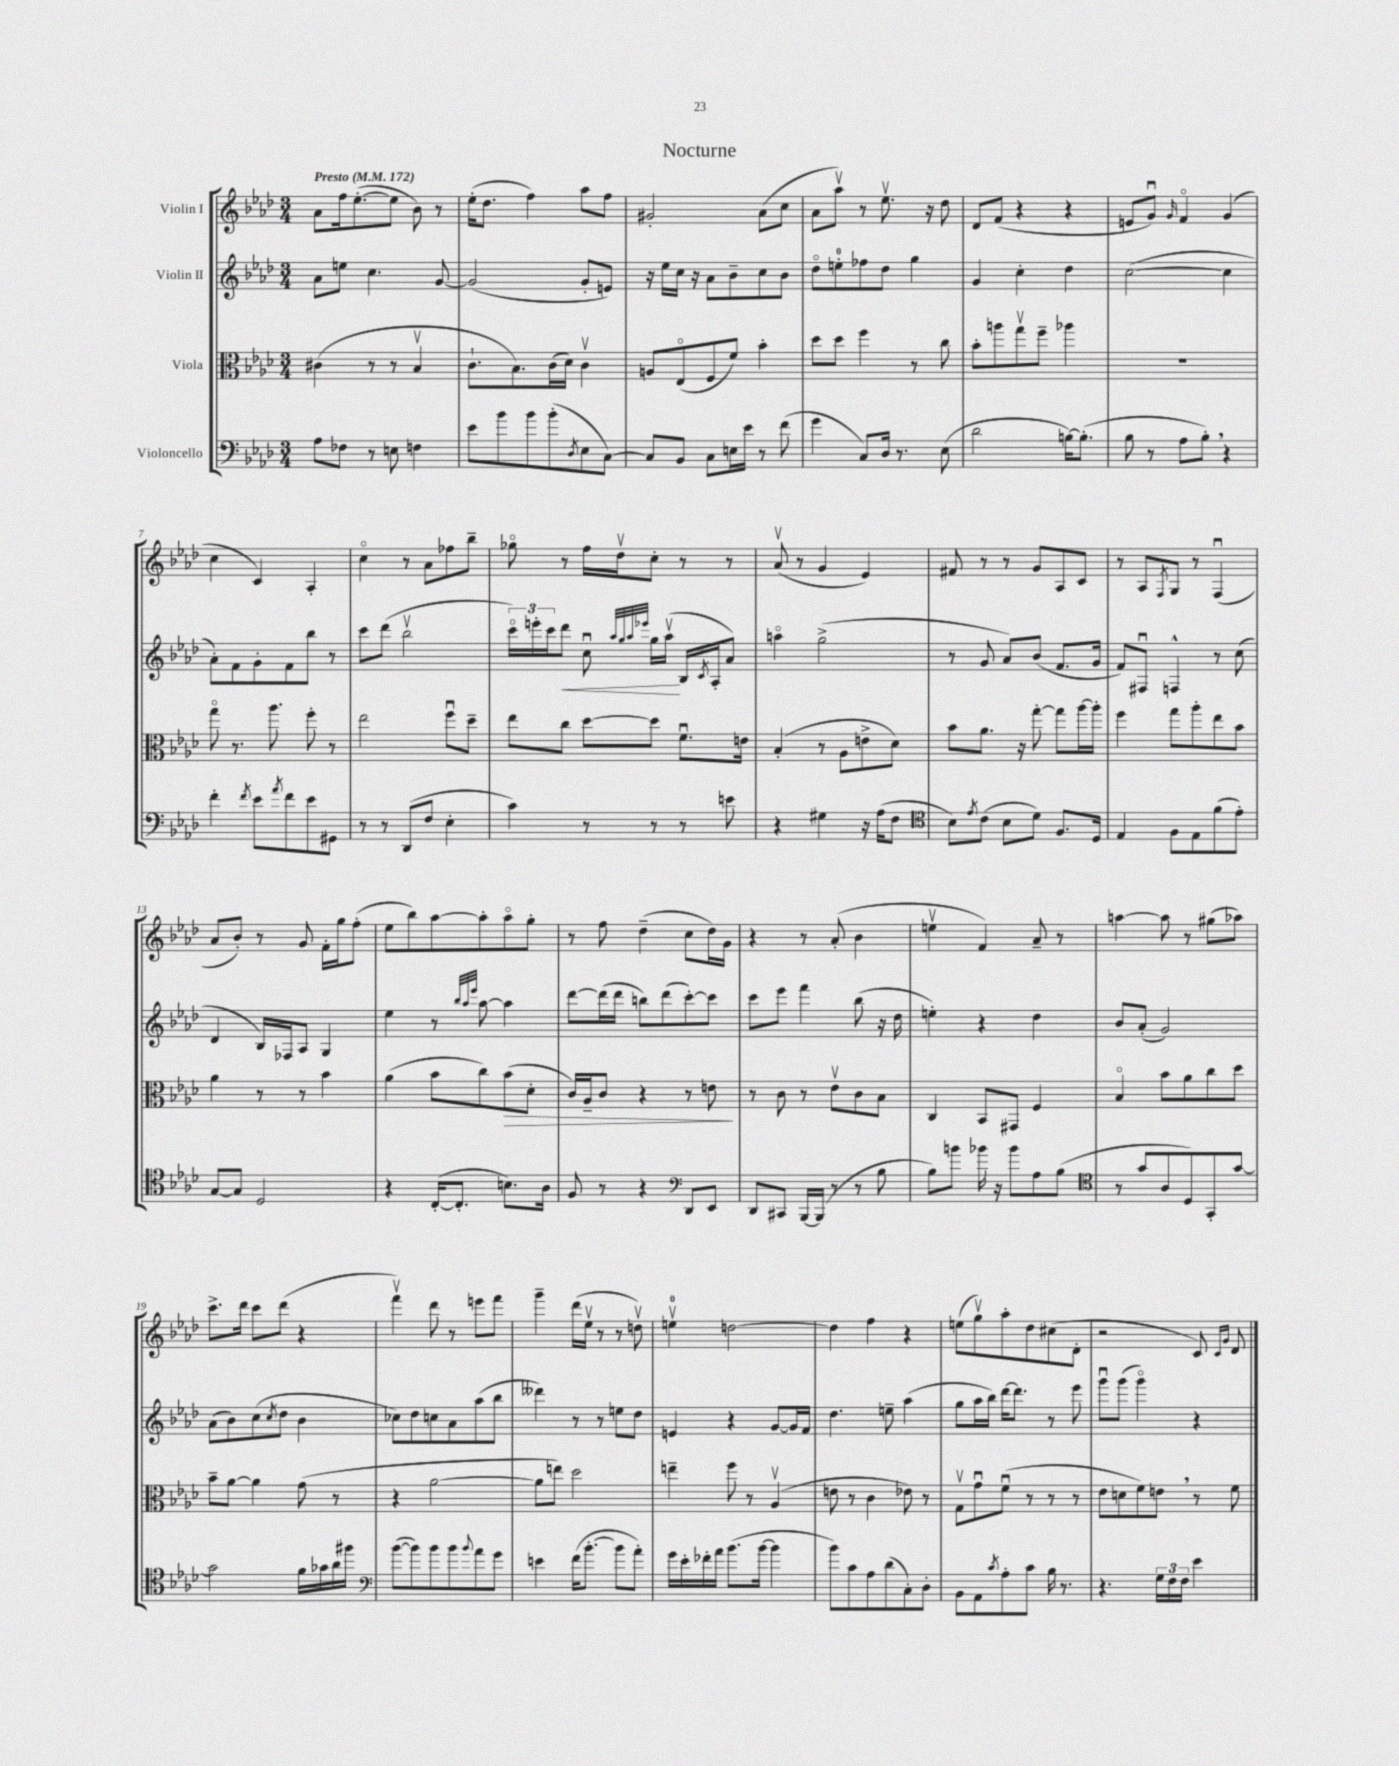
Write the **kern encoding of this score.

**kern	**kern	**dynam	**kern	**dynam	**kern
*part4	*part3	*part3	*part2	*part2	*part1
*staff4	*staff3	*staff3	*staff2	*staff2	*staff1
*I"Violoncello	*I"Viola	*	*I"Violin II	*	*I"Violin I
*clefF4	*clefC3	*	*clefG2	*	*clefG2
*k[b-e-a-d-]	*k[b-e-a-d-]	*	*k[b-e-a-d-]	*	*k[b-e-a-d-]
*M3/4	*M3/4	*	*M3/4	*	*M3/4
*MM172	*MM172	*	*MM172	*	*MM172
=1	=1	=1	=1	=1	=1
!	!	!	!	!	!LO:TX:a:B:t=Presto
8A-\L	(4c#X\	.	8a-\L	.	8a-\L
8F-X\J	.	.	8een\J	.	16ff\k
.	.	.	.	.	([8.ee-'\
8r	8r	.	4.cc\	.	.
8En\	8r	.	.	.	8ee-\J]
4Fn\	4B-v/	.	.	.	8b-\)
.	.	.	[8g/	.	8r
=2	=2	=2	=2	=2	=2
8e-\L	8.c`\L	.	(2g/]	.	(16ee-'\KL
.	.	.	.	.	8.dd-\J
8b-\	.	.	.	.	.
.	8.B-\)	.	.	.	.
8b-\	.	.	.	.	4ff\)
(8b-'\	(16c\L	.	.	.	.
.	16d-\JJ)	.	.	.	.
8qD-/	.	.	.	.	.
8E-\	4cv\	.	8g'/L	.	8aa-\L
[8C\J)	.	.	8en/J)	.	8ff\J
=3	=3	=3	=3	=3	=3
8C/L]	8An/L	.	16r	.	2g#X'/
.	.	.	16ee-\LL	.	.
8BB-/J	(8E-/	.	16cc\JJ	.	.
.	.	.	16r	.	.
8C\L	8F/	.	8a-\L	.	.
16En\L	8f/J)	.	8b-~\	.	.
16e-\JJ	.	.	.	.	.
8r	4b-'\	.	8cc\	.	(8a-\L
(8f\	.	.	8b-\J	.	8cc\J
=4	=4	=4	=4	=4	=4
4g\	8dd-\L	.	8dd-\L	.	8a-\L
.	8dd-\J	.	8een'\	.	8aa-v\J)
8C/L)	4ff\	.	8ff-X\	.	8r
16D-/Jk	.	.	8dd-\J	.	8.ee-v\
8.r	.	.	.	.	.
.	8r	.	4gg\	.	.
.	.	.	.	.	16r
(8E-\	8cc\	.	.	.	8dd-\
=5	=5	=5	=5	=5	=5
2d-\	8b-'\L	.	4g/	.	8d-/L
.	8aan\	.	.	.	(8f/J
.	8ggv\	.	4cc'\	.	4r
.	8ff~\J	.	.	.	.
[16Bn\KL)	4aa-X\	.	4dd-\	.	4r
(8.B'\J]	.	.	.	.	.
=6	=6	=6	=6	=6	=6
8B-\	2.r	.	([2cc\	.	8en/L
8r	.	.	.	.	8gu/J)
.	.	.	.	.	16qqg/
8A-\L	.	.	.	.	4f/
8B-',\J)	.	.	.	.	.
4r	.	.	4cc\]	.	(4g/
!!LO:LB:g=z
=7	=7	=7	=7	=7	=7
4f'\	8gg\	.	8a-'\L)	.	4cc\
.	8.r	.	8f\	.	.
8qf/	.	.	.	.	.
8e-\L	.	.	8g'\	.	4c/)
.	8.aa-\	.	.	.	.
8qa-/	.	.	.	.	.
8f\	.	.	8f\	.	.
8e-\	8ff'\	.	8bb-\J	.	4A-'/
8GG#X\J	8r	.	8r	.	.
=8	=8	=8	=8	=8	=8
8r	2ee-\	.	8ccc\L	.	4cc\
8r	.	.	(8ddd-\J	.	.
(8DD-/L	.	.	2bb-v\	.	8r
8F/J	.	.	.	.	8a-\L
4E-'\	8ffu\L	.	.	.	8ff-X\
.	8dd-~\J	.	.	.	8bb-~\J
=9	=9	=9	=9	=9	=9
4c\)	8ee-\L	.	24ccc\LL)	.	8gg-X\
.	.	.	24eeen'\	.	.
.	.	.	24ccc\J	.	.
!	!	!	!	!LO:HP:b	!
.	8cc\J	.	8ddd-\J	<	8r
8r	[8dd-\L	.	8ccu\	.	16ff\LL
.	.	.	.	.	16dd-v\J
.	.	.	32qqaa-/LLL	.	.
.	.	.	32qqgg/	.	.
.	.	.	32qqaa-/	.	.
.	.	.	32qqeee-X/JJJ	.	.
8r	8dd-\J]	.	16gg\LL	.	8cc'\J
.	.	.	(16aa-v\JJ	.	.
8r	8.fu\L	.	16B-/LL	[	8r
.	.	.	8qc/	.	.
.	.	.	16A-'/J	.	.
8en\	.	.	8a-/J)	.	8r
.	16en\Jk	.	.	.	.
=10	=10	=10	=10	=10	=10
4r	(4B-'/	.	4aan\	.	(8a-v/
.	.	.	.	.	8r
4G#X\	8r	.	(2gg^\	.	4g/
.	8A-\L	.	.	.	.
16r	8en^\	.	.	.	4e-/)
(16A-\KL	.	.	.	.	.
8F\J	8d-\J)	.	.	.	.
=11	=11	=11	=11	=11	=11
*clefC4	*	*	*	*	*
8B-\L)	8b-\L	.	8r	.	8f#X/
8qe-/	.	.	.	.	.
(8c\J	8.a-\J	.	8g/	.	8r
8B-\L	.	.	8a-/L)	.	8r
.	16r	.	.	.	.
8d-\J)	[8gg'\	.	(8b-/J	.	8g/L
8.F/L	8gg\L]	.	8.f/L	.	8A-/
.	[16aa-\L	.	.	.	8c/J
16D-/Jk	16aa-'\JJ]	.	16g/Jk	.	.
=12	=12	=12	=12	=12	=12
4E-/	4ff\	.	8f/L)	.	8r
.	.	.	8F#Xu/J	.	8A-/L
.	.	.	.	.	8qF/
8F\L	8gg\L	.	4Fn^^/	.	8G/J
8E-\	8aa-'\	.	.	.	8r
(8f\	8ee-\	.	8r	.	(4Fu/
8e-'\J)	8b-\J	.	(8cc\	.	.
!!LO:LB:g=z
=13	=13	=13	=13	=13	=13
[8G/L	4a-\	.	4d-/	.	8a-/L
8G/J]	.	.	.	.	8b-'/J)
2D-/	8r	.	16B-/LL)	.	8r
.	.	.	16F-X/J	.	.
.	8r	.	8A-/J	.	8g/
.	4b-\	.	4G/	.	16f'\LL
.	.	.	.	.	16gg\J
.	.	.	.	.	(8ff'\J
=14	=14	=14	=14	=14	=14
4r	(4a-\	.	4ee-\	.	8ee-\L
.	.	.	.	.	8bb-\)
([16C'/KL	8b-\L	.	8r	.	[8aa-\
8.C'/J]	.	.	.	.	.
.	.	.	32qqbb-/LLL	.	.
.	.	.	32qqaa-/	.	.
.	.	.	32qqeee-/JJJ	.	.
.	8cc\)	.	[8aa-\	.	8aa-'\]
!	!	!LO:HP:b	!	!	!
8.Bn\L)	(8b-\	>	4aa-\]	.	8aa-\
.	8d-'\J	.	.	.	8gg'\J
16A-\Jk	.	.	.	.	.
=15	=15	=15	=15	=15	=15
8F/	16c/LL)	.	[8ddd-\L	.	8r
.	16A-~/J	.	.	.	.
8r	8c/J	.	(16ddd-\L]	.	8ff\
.	.	.	16ddd-\JJ	.	.
4r	4r	.	8bbn\L)	.	(4dd-~\
.	.	.	(8ddd-\	.	.
*clefF4	*	*	*	*	*
8DD-/L	8r	.	[8ccc'\)	.	8cc\L
8EE-/J	8en\	.	8ccc\J]	.	16dd-\L)
.	.	.	.	.	16g\JJ
.	.	]	.	.	.
=16	=16	=16	=16	=16	=16
8DD-/L	8r	.	8ccc\L	.	4r
8CC#X/J	8c\	.	8eee-\J	.	.
[16BBB-/LL	8r	.	4fff\	.	8r
(16BBB-/JJ]	.	.	.	.	.
8r	8e-v\L	.	.	.	(8a-'/
8r	8c\	.	(8bb-\	.	4b-\
8B-\	8B-\J	.	16r	.	.
.	.	.	16dd-\	.	.
=17	=17	=17	=17	=17	=17
8B-\L)	4C/	.	4een'\)	.	4eenv\
8bn\J	.	.	.	.	.
16b-X\	8BB-/L	.	4r	.	4f/)
16r	.	.	.	.	.
8b-\L	8GG#X/J	.	.	.	.
8A-\	4F/	.	4dd-\	.	8a-~/
(8B-\J	.	.	.	.	8r
=18	=18	=18	=18	=18	=18
*clefC4	*	*	*	*	*
8r	4B-/	.	8b-/L	.	[4aan\
8g/L	.	.	(8a-'/J	.	.
8A-/	8b-\L	.	2g/)	.	8aa\]
8D-/)	8a-\	.	.	.	8r
8GG'/	8cc\	.	.	.	(8gg#X\L
[8g/J	8dd-\J	.	.	.	8aa-X\J)
!!LO:LB:g=z
=19	=19	=19	=19	=19	=19
2g\]	8b-~\L	.	(8a-\L	.	8.ccc^\L
.	[8a-\J	.	8b-\)	.	.
.	.	.	.	.	16ddd-\Jk
.	4a-\]	.	(8cc\	.	8ccc\L
.	.	.	8qcc/	.	.
.	.	.	8dd-\J	.	(8ddd-\J
16f\LL	(8g\	.	4b-\	.	4r
16g-X\	.	.	.	.	.
16a-\	8r	.	.	.	.
16ff#X\JJ	.	.	.	.	.
=20	=20	=20	=20	=20	=20
*clefF4	*	*	*	*	*
([8b-\L	4r	.	8cc-X\L)	.	4fffv\)
8b-\])	.	.	8dd-\	.	.
8b-\	[2a-\	.	8ccn\	.	8ddd-\
8b-\	.	.	8a-\	.	8r
8qqb-/	.	.	.	.	.
8a-\	.	.	(8aa-\	.	8eeen\L
8g\J	.	.	8bb-\J	.	8fff\J
=21	=21	=21	=21	=21	=21
4en\	8a-\L]	.	4ddd--X\)	.	4ggg~\
.	8een\J)	.	.	.	.
(16f\KL	2dd-\	.	8r	.	(16ddd-\LL
[8.b-'\J	.	.	.	.	16ee-v\JJ
.	.	.	8r	.	8r
8b-\L]	.	.	8een\L	.	8r
8a-'\J)	.	.	8dd-\J	.	8ddnv\)
=22	=22	=22	=22	=22	=22
16g\LL	4een~\	.	4en/	.	4eenv\
16e-'\	.	.	.	.	.
16f-X'\	.	.	.	.	.
16a-\JJ	.	.	.	.	.
(8.b-\L	8ff\	.	4r	.	[2ddn\
.	8r	.	.	.	.
[16b-\Jk	.	.	.	.	.
4b-\]	(4A-v/	.	[8g/L	.	.
.	.	.	16g/L]	.	.
.	.	.	16f/JJ	.	.
=23	=23	=23	=23	=23	=23
8b-\L)	8en\	.	4.dd-\	.	4dd\]
8c\	8r	.	.	.	.
8A-\	4c\	.	.	.	4ff\
(8d-\	.	.	8een~\	.	.
8C'\)	8e-X\)	.	(4aa-\	.	4r
8D-'\J	8r	.	.	.	.
=24	=24	=24	=24	=24	=24
8BB-\L	8Gv\L	.	8gg\L	.	(8een\L
8AA-\	8gu\	.	16aa-\L	.	8ggv\)
.	.	.	16bb-\JJ)	.	.
8qc/	.	.	.	.	.
8A-'\	(8fu\J	.	[16ddd-\KL	.	8aa-'\
.	.	.	8.ddd-\J]	.	.
8c\J	8r	.	.	.	8dd-\
16B-\	8r	.	8r	.	(8cc#X\
8.r	.	.	.	.	.
.	8r	.	8eee-\	.	8d-'\J
=25	=25	=25	=25	=25	=25
4.r	8e-\L	.	8gggu\L	.	2r
.	8dn\	.	(8ggg\J	.	.
.	8f\)	.	4ggg\)	.	.
24G\LL	8en,\J	.	.	.	.
24F\	.	.	.	.	.
24F\JJ	.	.	.	.	.
4e-\	8r	.	4r	.	8c/)
.	.	.	.	.	16qqc/LL
.	.	.	.	.	16qqg/JJ
.	8f\	.	.	.	8d-/
==	==	==	==	==	==
*-	*-	*-	*-	*-	*-
